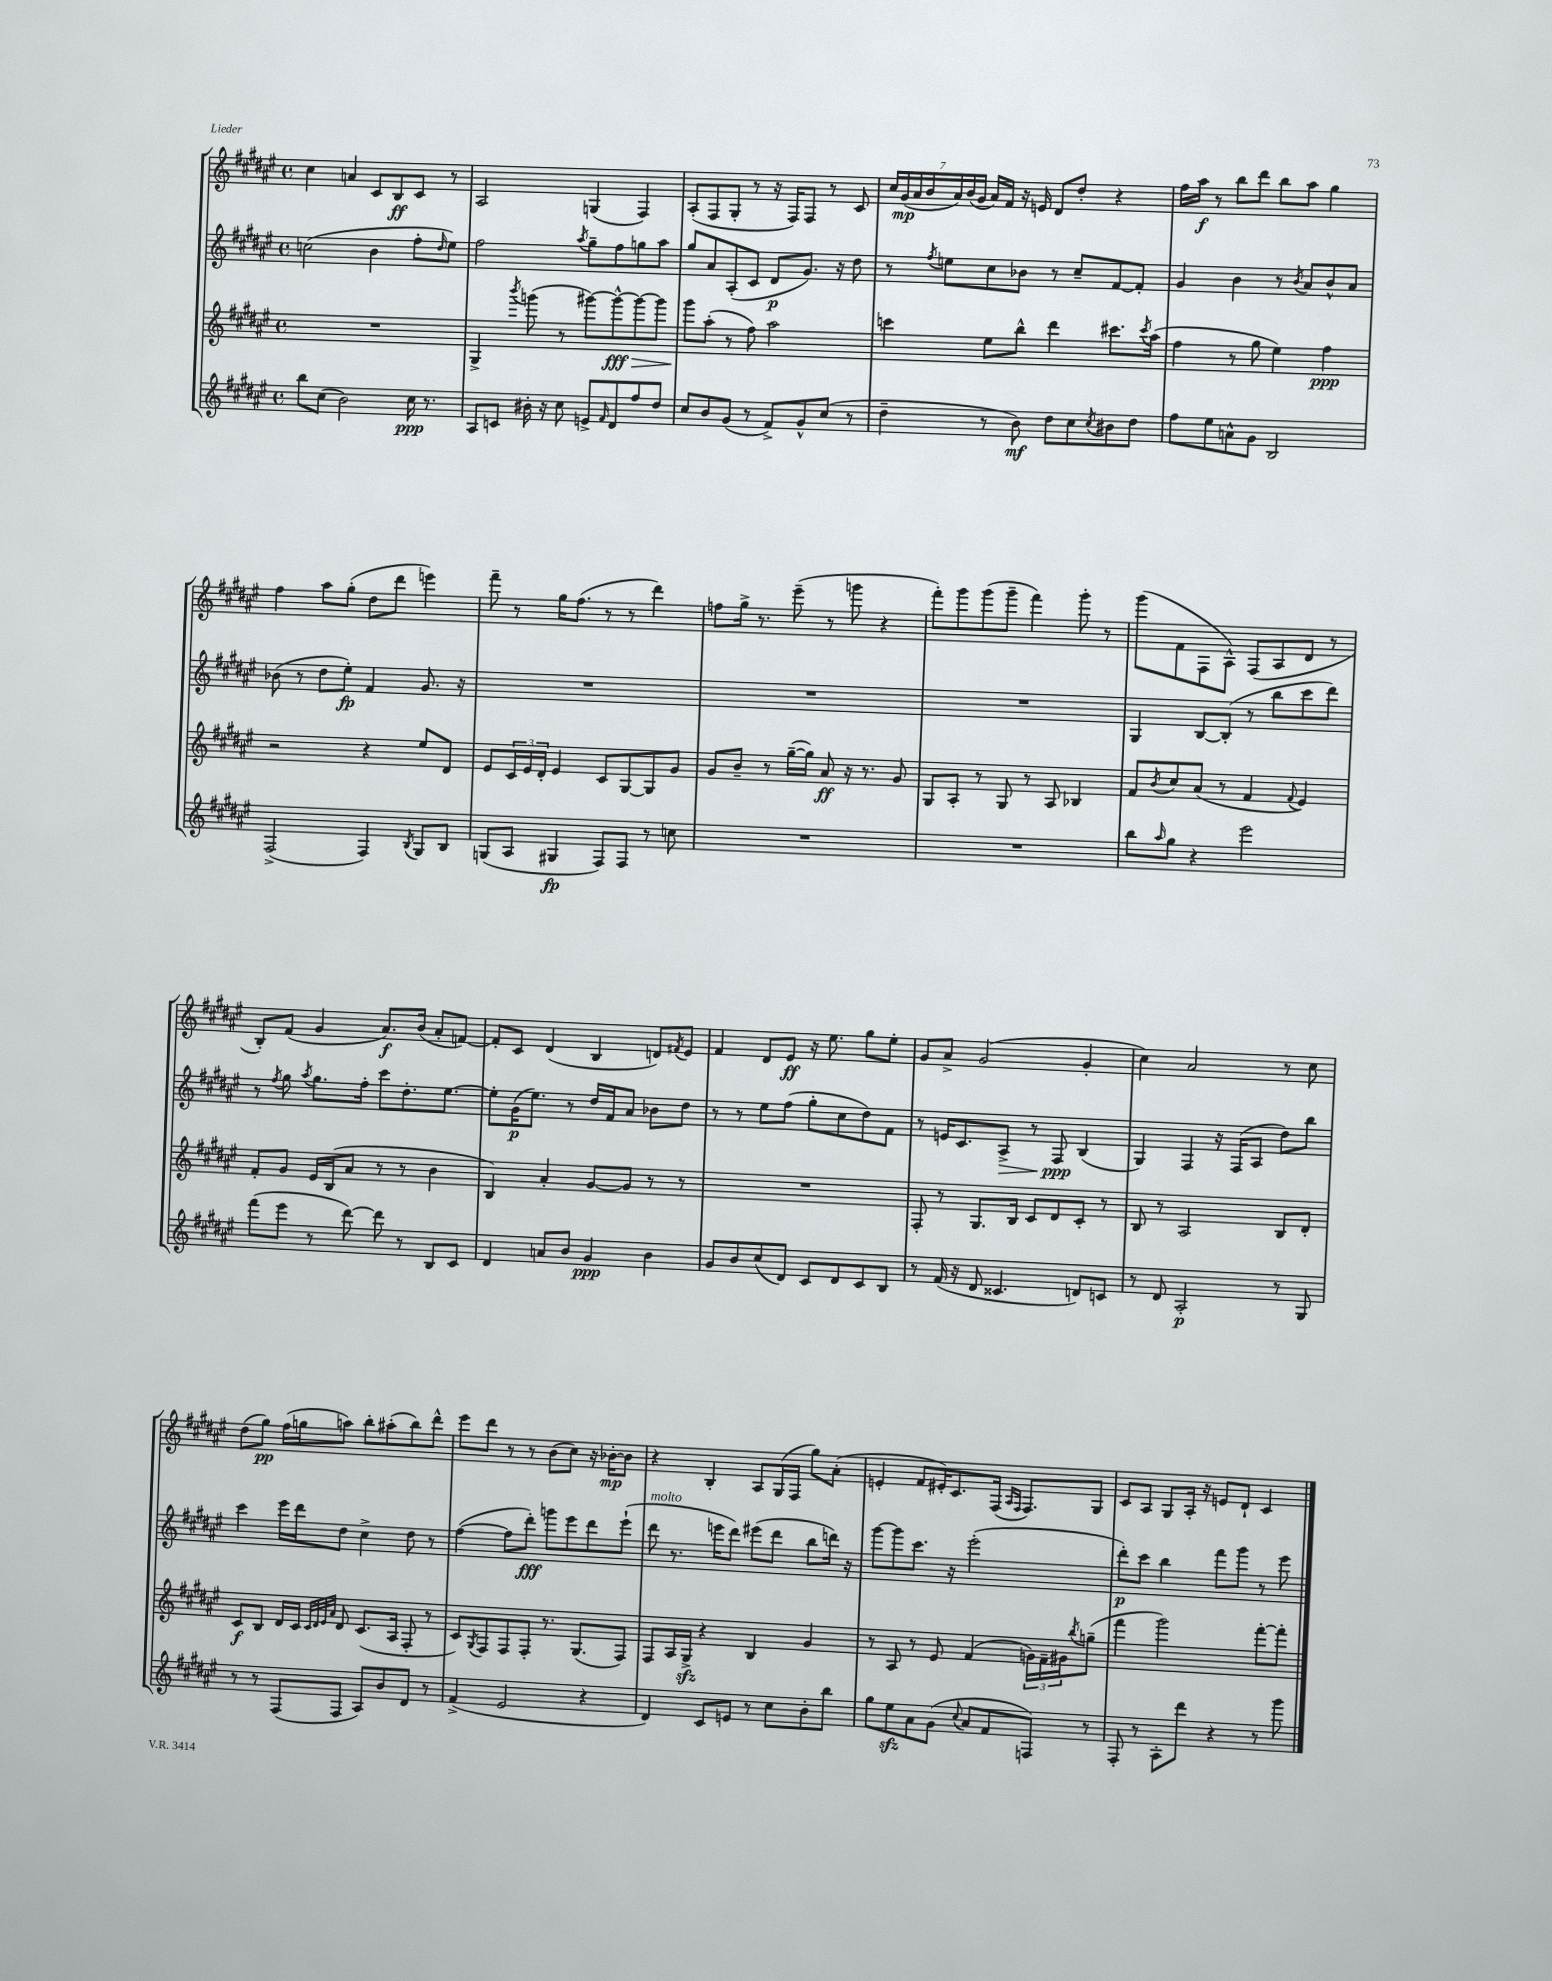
<<
\new StaffGroup <<
\new Staff = "s0" {
    \clef treble \key fis \major \defaultTimeSignature \time 4/4
    cis''4 a'4 cis'8 b8\ff cis'8 r8 |
    ais2 g4( fis4) |
    ais8-.( fis8 gis8-. r8 r16 fis16) fis8 r8 cis'8 |
    \tuplet 7/4 { cis''16 gis'16\mp( ais'16 b'16 ais'16) b'16( gis'16 } ais'16) fis'16 r16 e'16 dis'8 dis''8-. r4 |
    fis''16 ais''16\f r8 b''8 dis'''8 b''8 ais''8 gis''4 |
    fis''4 ais''8 gis''8-.( dis''8 dis'''8 e'''4) |
    fis'''8-- r8 gis''16 fis''8.( r8 r8 dis'''4) |
    f''8 gis''16-> r8. eis'''8--( r8 g'''8 r4 |
    fis'''8-.) gis'''8 gis'''8( gis'''8-- fis'''4) gis'''8-. r8 |
    gis'''8( fis'8 fis8 ais8-^) fis8( ais8 dis'8 r8 |
    b8-.) fis'8( gis'4 ais'8.\f) b'16( ais'8-. f'8~) |
    f'8-. cis'8 dis'4( b4 d'8) \acciaccatura { fis'8 } eis'8 |
    fis'4 dis'8 eis'8\ff r16 eis''8. gis''8 eis''8-. |
    gis'8 ais'8-> gis'2( gis'4-. |
    cis''4) ais'2 r8 cis''8 |
    dis''8( gis''8\pp) fis''16( g''16 a''8) b''8-. ais''8-.( b''8) dis'''8-^ |
    eis'''8 dis'''8 r8 r8 b'8( cis''8) r16 bes'16~-.\mp bes'8 |
    r4 b4-. ais8 gis16( fis16 gis''8) ais'8-.( |
    e'4-. fis'8 eis'16-.) cis'8. fis16( \grace { ais16 fis16 } fis8.) gis8 |
    cis'8 ais8 gis8 ais16-. r16 e'8 dis'8-! cis'4 \bar "|." |
}
\new Staff = "s1" {
    \clef treble \key fis \major \defaultTimeSignature \time 4/4
    c''2( b'4 fis''8-. \grace { dis''16 } eis''8) |
    fis''2 \acciaccatura { ais''8 } gis''8-- fis''8 g''8 ais''8 |
    gis''8 ais'8 ais8-.( cis'8 dis'8\p gis'8.) r16 dis''8 |
    r8 \acciaccatura { fis''8 } e''8 cis''8 bes'8 r8 cis''8-- fis'8~ fis'8-. |
    gis'4 b'4 r8 \acciaccatura { b'8 } ais'8 b'8-^ ais'8 |
    bes'8( r8 dis''8 eis''8-.\fp) fis'4 gis'8. r16 |
    R1 |
    R1 |
    R1 |
    gis4 b8~ b8-.( r8 b''8 cis'''8 dis'''8) |
    r8 \acciaccatura { fis''8 } gis''8 \acciaccatura { ais''8 } gis''8. fis''16-. cis'''8 dis''8.-. eis''8.~ |
    eis''8-. gis'16\p( eis''8.) r8 dis''16 fis'16 ais'8 bes'8 dis''8 |
    r8 r8 eis''8 fis''8( gis''8-. cis''8 dis''8) fis'8 |
    r8 e'16 cis'8. ais8->\> r8 fis8\ppp\! b4( |
    gis4) fis4 r16 fis16( ais8 dis''8) b''8 |
    cis'''4 eis'''16 dis'''16 dis''8 cis''4-> dis''8 r8 |
    fis''4~( fis''8 dis'''8-.\fff) g'''8 eis'''8 dis'''8 eis'''8-!( |
    dis'''8^\markup { \italic "molto" } r8. e'''16 dis'''8) eis'''8( dis'''8 b''8 d'''16) r16 |
    gis'''8~ gis'''8 cis'''8. r16 eis'''2-.( |
    dis'''8-.\p) cis'''8 b''4 fis'''8 gis'''8 r8 eis'''8 \bar "|." |
}
\new Staff = "s2" {
    \clef treble \key fis \major \defaultTimeSignature \time 4/4
    R1 |
    gis4-> \acciaccatura { b'''8 } g'''8( r8 gis'''8~) gis'''8~-^\fff\> gis'''8~ gis'''8 |
    gis'''8\! ais''8-.( r8 fis''8) ais''2 |
    c'''4 eis''8 b''8-^ dis'''4 cis'''8. \acciaccatura { cis'''8 } ais''16( |
    fis''4 r8 gis''8 eis''4) fis''4\ppp |
    r2 r4 eis''8 dis'8 |
    eis'8 \tuplet 3/2 { cis'16 eis'16 dis'16-. } eis'4 cis'8 gis8~ gis8 gis'8 |
    gis'8 b'8-- r8 gis''16~--( gis''16) ais'8\ff r16 r8. gis'8 |
    gis8 ais8-. r8 gis8 r8 ais8 bes4 |
    fis'8 \acciaccatura { b'8 } cis''8 ais'8( r8 fis'4 \appoggiatura { fis'8 } eis'4) |
    fis'8-. gis'8 eis'16 b16( ais'8 r8 r8 b'4 |
    b4) ais'4-. gis'8~ gis'8 r8 r8 |
    R1 |
    fis8-. r8 gis8. b16 cis'8 dis'8 cis'8-. r8 |
    b8 r8 ais2 b8 dis'8-. |
    cis'8\f b8 dis'16 cis'16 \grace { cis'32 dis'32 eis'32 ais'32 } dis'8 cis'8.( ais16 fis8-. r8 |
    cis'8) \acciaccatura { gis8 } fis8 fis8 fis8-. r8. gis8.( fis8) |
    fis8 ais16 gis16->\sfz r4 b4 gis'4 |
    r8 ais8 r8 eis'8 fis'4( \tuplet 3/2 { g'16) fis'16-- gis'16 } \acciaccatura { b''8 } g''8--( |
    fis'''4 gis'''2) fis'''8~-. fis'''8-. \bar "|." |
}
\new Staff = "s3" {
    \clef treble \key fis \major \defaultTimeSignature \time 4/4
    b''8 cis''8( b'2) cis''16\ppp r8. |
    ais8 c'8 bis'16-. r16 cis''8 e'8-> \grace { fis'16 } dis'8 fis''8 dis''8 |
    cis''8 b'8 gis'8( r8 fis'8->) gis'8-^ cis''8( r8 |
    dis''4-- r8 b'8\mf) dis''8 cis''8 \acciaccatura { cis''8 } bis'8 dis''8 |
    fis''8 eis''8 a'8-^ gis'8 b2 |
    fis2->( fis4) \acciaccatura { b8 } gis8 b8 |
    g8( ais8 gis4\fp fis8) fis8 r8 c''8 |
    R1 |
    R1 |
    b''8 \grace { ais''16 } gis''8 r4 eis'''2 |
    fis'''8( eis'''8 r8 dis'''8~) dis'''8 r8 b8 cis'8 |
    dis'4 a'8 b'8 gis'4\ppp b'4 |
    gis'8 b'8 cis''8( dis'8) cis'8 dis'8 cis'8 b8 |
    r8 fis'16( r16 dis'8 cisis'4. d'8) c'8 |
    r8 dis'8 ais2-.\p r8 gis8 |
    r8 r8 fis8( fis8 ais8) b'8 dis'8 r8 |
    fis'4->( eis'2 r4 |
    dis'4) cis'8 e'8 r8 cis''8 b'8-. b''8 |
    gis''8 eis''8\sfz ais'8 gis'8( \appoggiatura { cis''8 } ais'8 fis'8 f8) r8 |
    fis8-. r8 ais8-. dis'''8 r4 r8 gis'''8 \bar "|." |
}
>>
>>
\layout { \context { \Score \remove "Bar_number_engraver" } }
